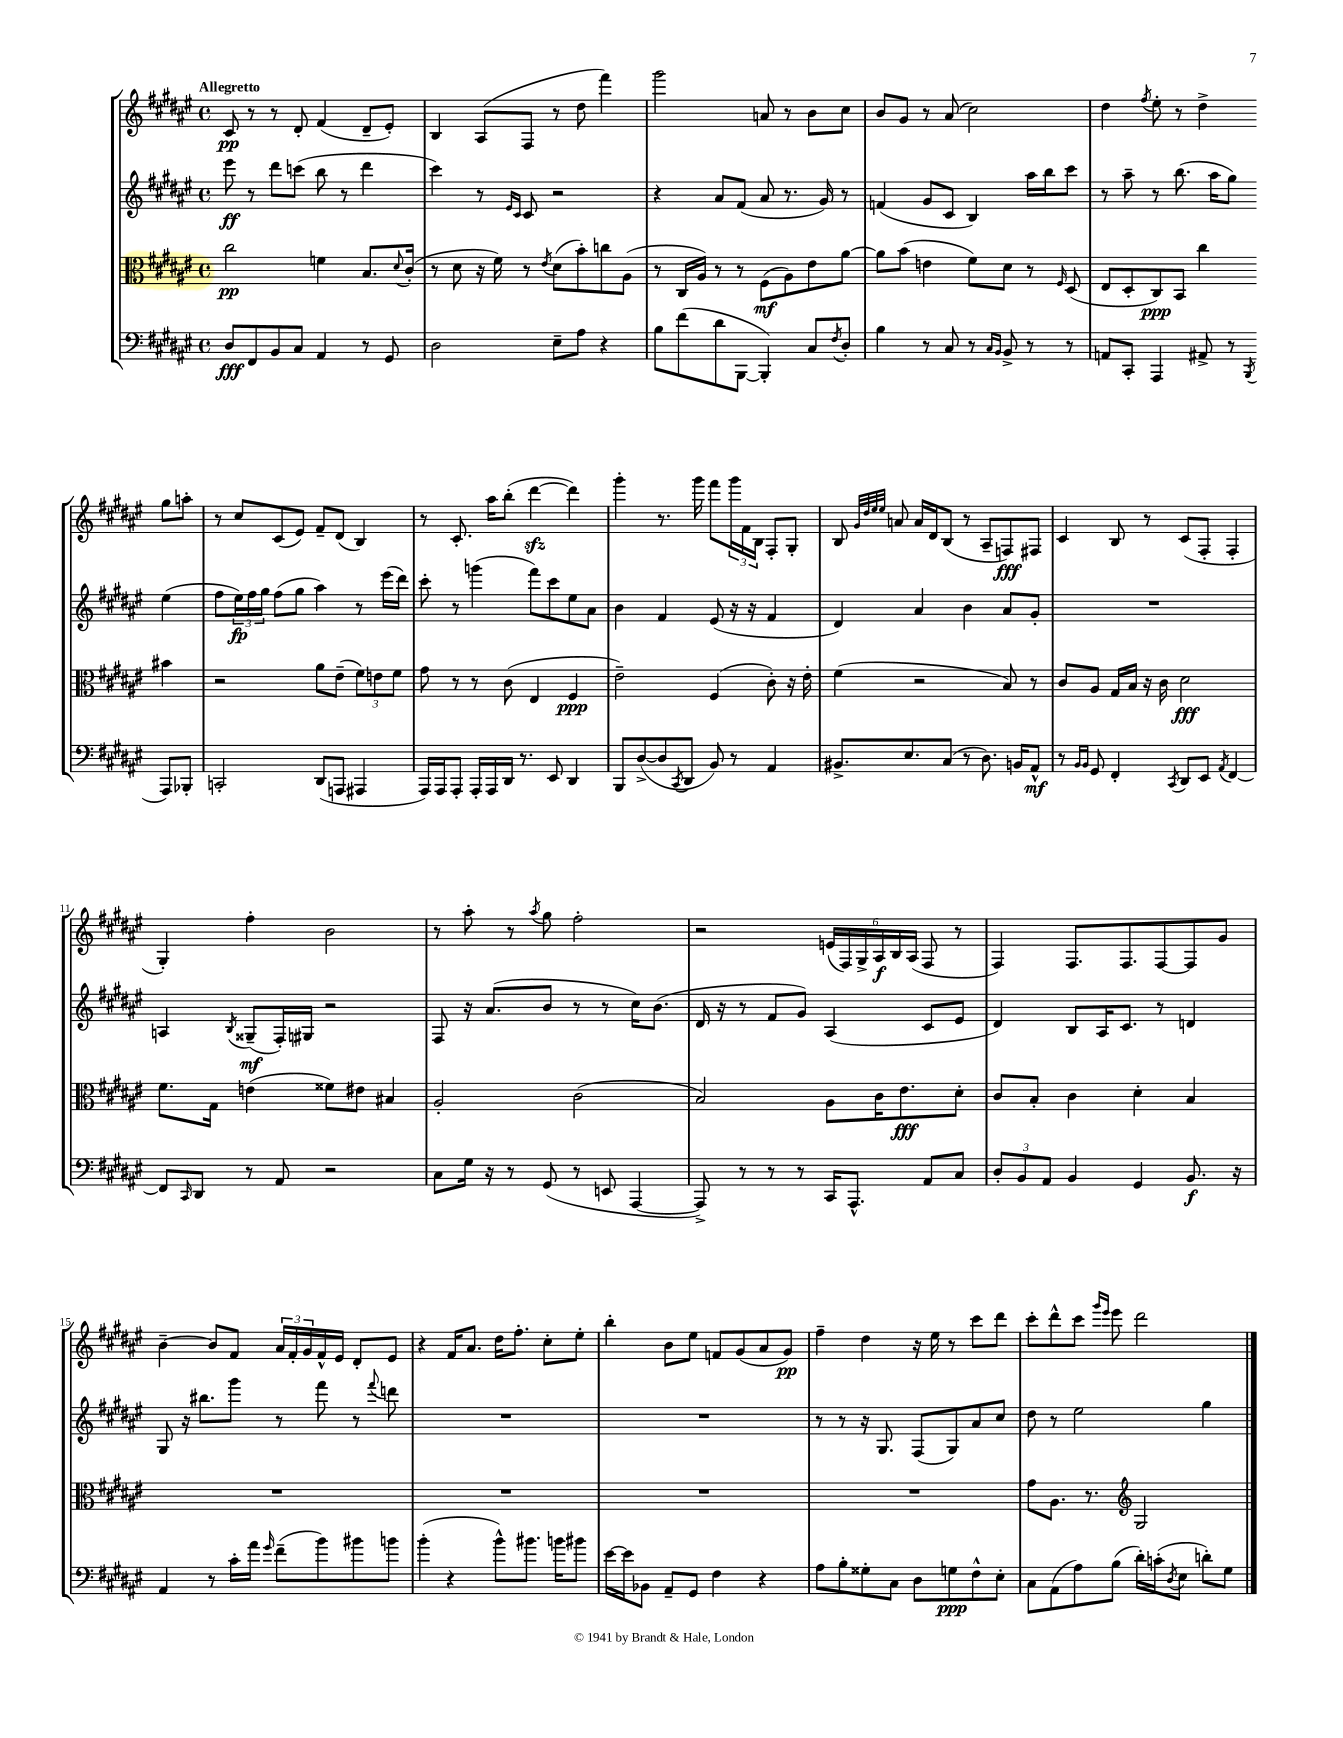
<<
\new StaffGroup <<
\new Staff = "s0" {
    \clef treble \key fis \major \defaultTimeSignature \time 4/4 \tempo "Allegretto"
    cis'8\pp r8 r8 dis'8-. fis'4( dis'8-- eis'8-.) |
    b4 ais8( fis8 r8 dis''8 fis'''4) |
    gis'''2 a'8 r8 b'8 cis''8 |
    b'8 gis'8 r8 ais'8( cis''2) |
    dis''4 \acciaccatura { fis''8 } eis''8-. r8 dis''4-> gis''8 a''8-. |
    r8 cis''8 cis'8( eis'8) fis'8-- dis'8( b4) |
    r8 cis'8.-. ais''16 b''8-.( dis'''4~\sfz dis'''4) |
    gis'''4-. r8. gis'''16 fis'''8 \tuplet 3/2 { gis'''16 fis'16 b16 } fis8-. gis8-. |
    b8 \grace { gis'32 dis''32 eis''32 eis''32 } a'8 a'16 dis'16 b8( r8 ais8-- f8\fff) fis8 |
    cis'4 b8 r8 cis'8( fis8-. fis4-. |
    gis4-.) fis''4-. b'2 |
    r8 ais''8-. r8 \acciaccatura { ais''8 } gis''8 fis''2-. |
    r2 \tuplet 6/4 { e'16( fis16) gis16-> ais16\f b16 ais16( } fis8 r8 |
    fis4) fis8. fis8. fis8~ fis8 gis'8 |
    b'4~-- b'8 fis'8 \tuplet 3/2 { ais'16 fis'16-. gis'16 } fis'16-^ eis'16 dis'8-. eis'8 |
    r4 fis'16 ais'8. dis''16 fis''8.-. cis''8-. eis''8-. |
    b''4-. b'8 eis''8 f'8 gis'8( ais'8 gis'8\pp) |
    fis''4-- dis''4 r16 eis''16 r8 cis'''8 dis'''8 |
    cis'''8-. dis'''8-^ cis'''8 \grace { gis'''16 eis'''16 } eis'''8 dis'''2 \bar "|." |
}
\new Staff = "s1" {
    \clef treble \key fis \major \defaultTimeSignature \time 4/4
    eis'''8\ff r8 dis'''8 c'''8( b''8 r8 dis'''4 |
    cis'''4) r8 \grace { eis'16 cis'16 } cis'8 r2 |
    r4 ais'8 fis'8( ais'8 r8. gis'16) r8 |
    f'4( gis'8 cis'8 b4) ais''16 b''16 cis'''8 |
    r8 ais''8-- r8 b''8.( ais''16 gis''8) eis''4( |
    fis''8 \tuplet 3/2 { eis''16\fp) fis''16 gis''16 } fis''8( gis''8 ais''4) r8 eis'''16( dis'''16) |
    cis'''8-. r8 g'''4( fis'''8) cis'''8 eis''8 ais'8 |
    b'4 fis'4 eis'8( r16 r16 fis'4 |
    dis'4) ais'4 b'4 ais'8 gis'8-. |
    R1 |
    a4 \acciaccatura { b8 } gisis8--\mf( fis16-.) gis16 r2 |
    fis8 r16 ais'8.( b'8 r8 r8 cis''16) b'8.( |
    dis'16 r16 r8 fis'8 gis'8) ais4( cis'8 eis'8 |
    dis'4) b8 ais16 cis'8. r8 d'4 |
    gis8 r16 bis''8. gis'''8 r8 fis'''8 r8 \appoggiatura { fis'''8 } d'''8 |
    R1 |
    R1 |
    r8 r8 r16 gis8. fis8( gis8) ais'8 cis''8 |
    dis''8 r8 eis''2 gis''4 \bar "|." |
}
\new Staff = "s2" {
    \clef alto \key fis \major \defaultTimeSignature \time 4/4
    cis''2\pp f'4 b8. \appoggiatura { dis'8 } cis'16-.( |
    r8 dis'8 r16 fis'16) r8 \acciaccatura { eis'8 } dis'8( b'8-.) c''8 ais8( |
    r8 cis16 ais16) r8 r8 fis8\mf( ais8) eis'8 ais'8~ |
    ais'8 b'8( e'4 fis'8) dis'8 r8 \grace { fis16 } dis8( |
    eis8 dis8-. cis8\ppp) b,8 cis''4 bis'4 |
    r2 ais'8 eis'8--( \tuplet 3/2 { fis'8) e'8 fis'8 } |
    gis'8 r8 r8 cis'8( eis4 fis4\ppp |
    eis'2--) fis4( cis'8-.) r16 eis'16-. |
    fis'4( r2 b8) r8 |
    cis'8 ais8 gis16 b16 r16 cis'16 dis'2\fff |
    fis'8. gis16 e'4( fisis'8) eis'8 bis4 |
    ais2-. cis'2( |
    b2) ais8 cis'16 eis'8.\fff dis'8-. |
    cis'8 b8-. cis'4 dis'4-. b4 |
    R1 |
    R1 |
    R1 |
    R1 |
    gis'8 ais8. r8. \clef treble gis2 \bar "|." |
}
\new Staff = "s3" {
    \clef bass \key fis \major \defaultTimeSignature \time 4/4
    dis8\fff fis,8 b,8 cis8 ais,4 r8 gis,8 |
    dis2 eis8-- ais8 r4 |
    b8 fis'8( dis'8 b,,8~ b,,4-.) cis8 \acciaccatura { fis8 } dis8-. |
    b4 r8 cis8 r8 \grace { cis16 b,16 } b,8-> r8 r8 |
    a,8 cis,8-. ais,,4 ais,8-> r8 \acciaccatura { b,,8 } ais,,8 bes,,8-. |
    c,2-. dis,8( a,,8 ais,,4 |
    ais,,16) ais,,16 ais,,8-. ais,,16-. ais,,16 dis,16 r8. eis,8 dis,4 |
    b,,8 dis8~->( dis8 \acciaccatura { cis,8 } dis,8 b,8) r8 ais,4 |
    bis,8.-> eis8. cis8( r8 dis8.) b,16 ais,8-^\mf |
    r8 \grace { b,16 b,16 } gis,8 fis,4-. \acciaccatura { cis,8 } dis,8 eis,8 \acciaccatura { ais,8 } fis,4~ |
    fis,8 \grace { cis,16 } dis,8 r8 ais,8 r2 |
    cis8 gis16 r16 r8 gis,8( r8 e,8 ais,,4~ |
    ais,,8->) r8 r8 r8 cis,16 ais,,8.-^ ais,8 cis8 |
    \tuplet 3/2 { dis8-. b,8 ais,8 } b,4 gis,4 b,8.\f r16 |
    ais,4 r8 cis'16-. ais'16 \grace { gis'16 } fis'8--( b'8) bis'8 b'8 |
    b'4-.( r4 b'8-^) bis'8. b'16 bis'8 |
    eis'16~ eis'16 bes,8 ais,8-- gis,8 fis4 r4 |
    ais8 b8-. gisis8-. cis8 dis8 g8\ppp fis8-^ eis8-. |
    cis8 ais,8( ais8) b8( dis'16-.) c'16-.( \acciaccatura { dis8 } eis8 d'8-.) gis8 \bar "|." |
}
>>
>>
